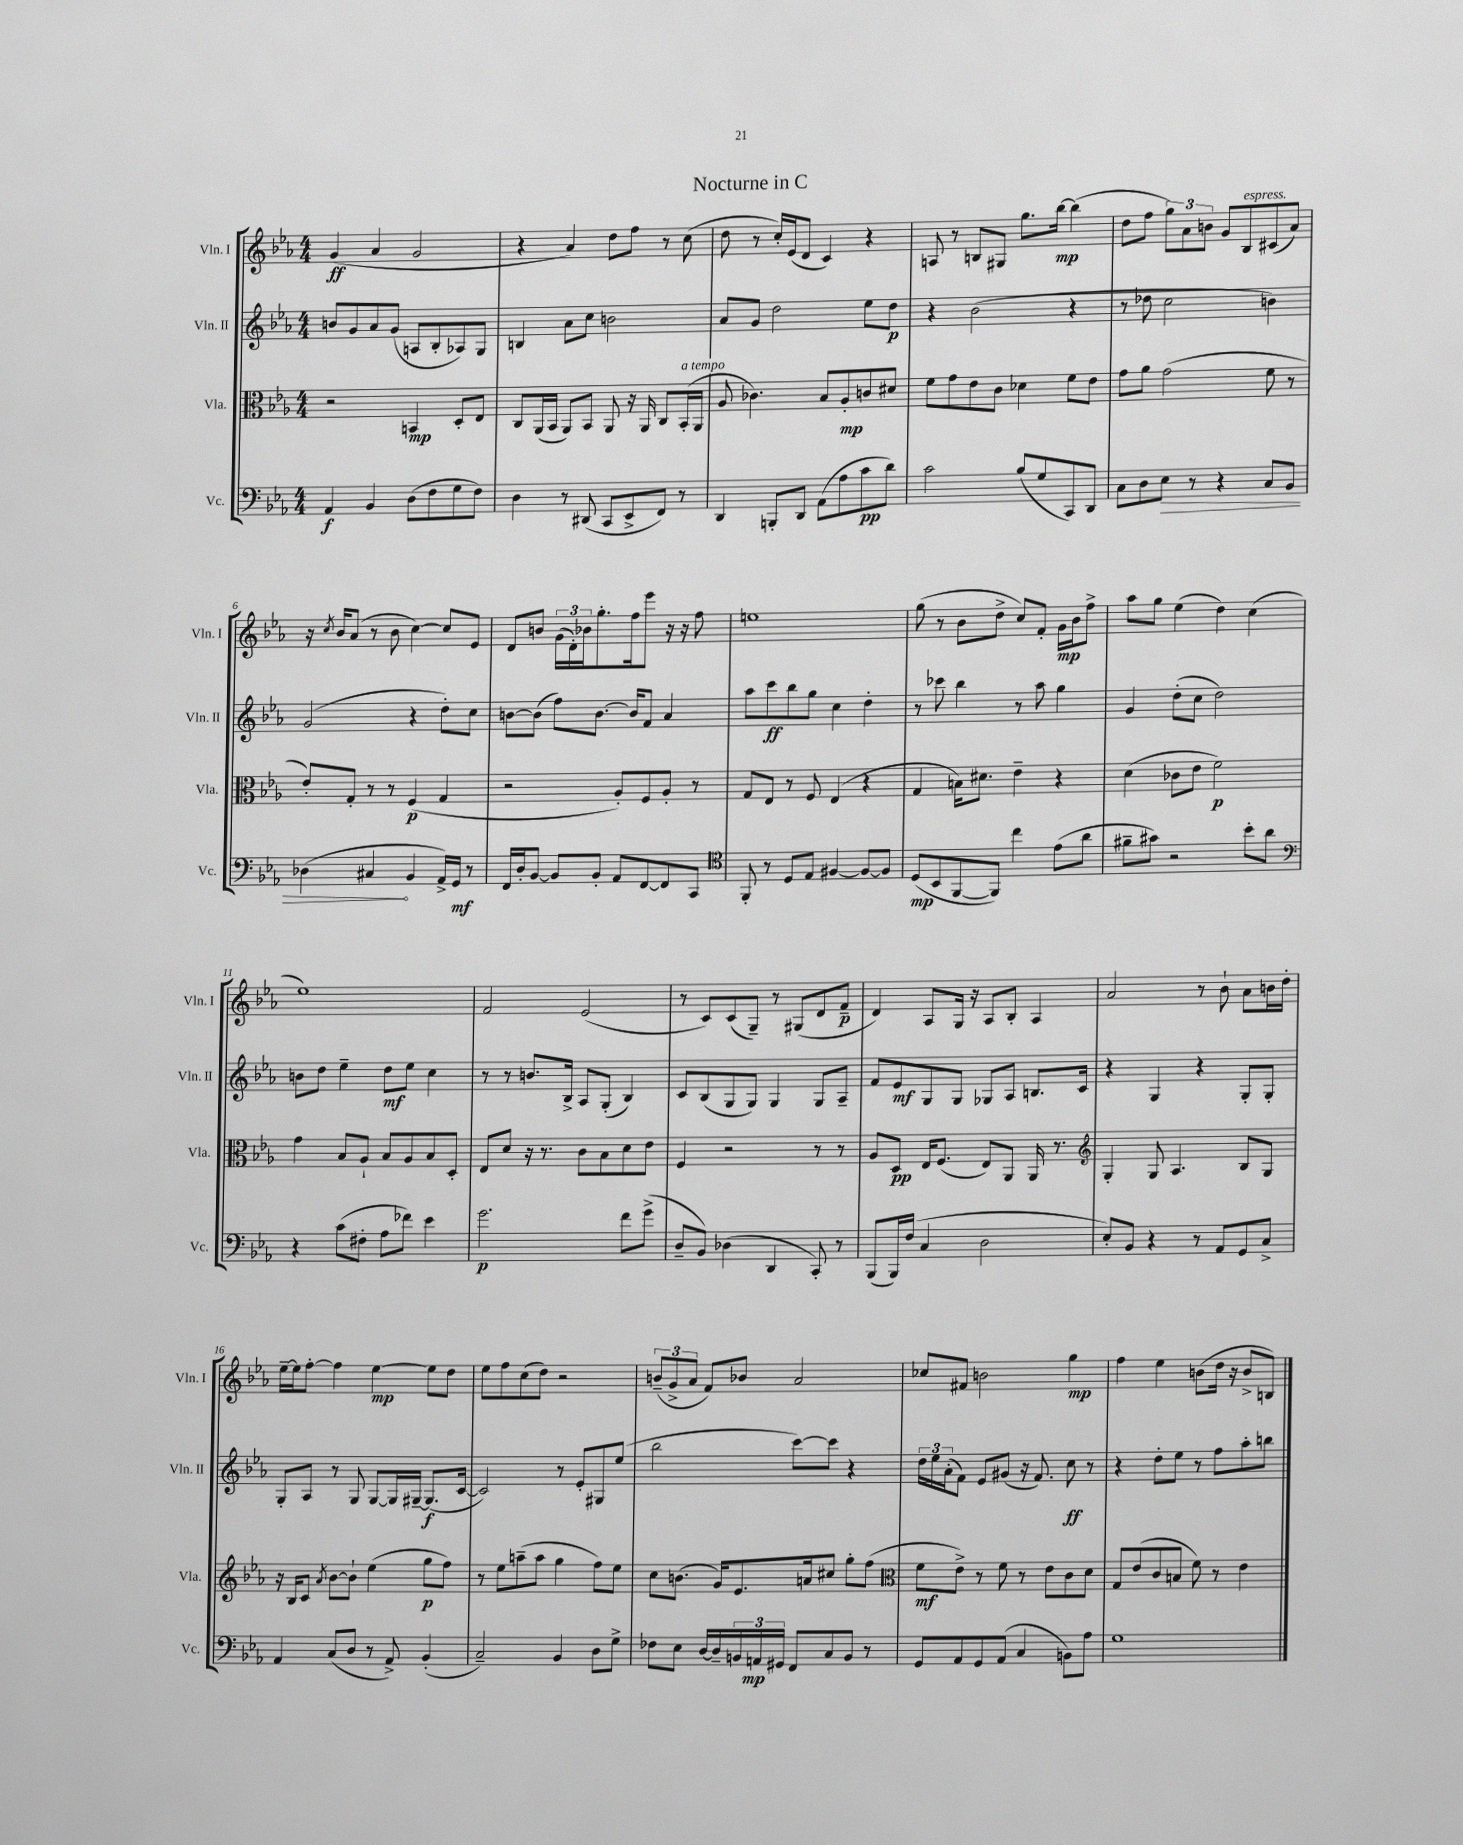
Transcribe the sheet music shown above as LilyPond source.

\header { title = "Nocturne in C" }
<<
\new StaffGroup <<
\new Staff = "s0" \with { instrumentName = "Vln. I" shortInstrumentName = "Vln. I" } {
    \clef treble \key ees \major \numericTimeSignature \time 4/4
    g'4\ff( aes'4 g'2 |
    r4 aes'4) d''8 f''8 r8 c''8( |
    d''8 r8 c''16-.) ees'16( d'8 c'4) r4 |
    a8 r8 b8 gis8 g''8. bes''16~\mp bes''4( |
    d''8 f''8 \tuplet 3/2 { g''8) aes'8 b'8 } g'8 bes8^\markup { \italic "espress." } cis'8( aes'8) |
    r16 \acciaccatura { c''8 } bes'16 aes'8( r8 bes'8 c''4~) c''8 ees'8 |
    d'8 b'8 \tuplet 3/2 { g'16( d'16-.) bes'16 } g''8.-. f''16 ees'''8 r16 r16 f''8 |
    e''1 |
    g''8( r8 bes'8 d''8-> c''8) f'8-. g'16\mp bes'16 f''8-> |
    aes''8 g''8 ees''4( d''4) c''4( |
    ees''1) |
    f'2 ees'2( |
    r8 c'8) c'8( g8--) r8 gis8( d'8 f'8--\p |
    d'4) aes8 g16 r16 aes8 bes8-. aes4 |
    aes'2 r8 bes'8-! aes'8 b'16 d''16-. |
    ees''16~-- ees''16 f''8~-. f''4 ees''4~\mp ees''8 d''8 |
    ees''8 f''8 c''8( d''8) r2 |
    \tuplet 3/2 { b'8--( g'8-> aes'8 } f'8) bes'8 aes'2 |
    ces''8 fis'8 b'2 g''4\mp |
    f''4 ees''4 b'8( d''16 r16 b'8-> b8) \bar "|." |
}
\new Staff = "s1" \with { instrumentName = "Vln. II" shortInstrumentName = "Vln. II" } {
    \clef treble \key ees \major \numericTimeSignature \time 4/4
    b'8 g'8 aes'8 g'8( a8 bes8-. aes8) g8 |
    b4 aes'8 c''8 b'2 |
    aes'8 g'8 d''2 ees''8 d''8\p |
    r4 bes'2( r4 |
    r8 des''8 c''2 b'4) |
    g'2( r4 d''8-.) c''8 |
    b'8~ b'8( f''8) b'8.~ b'16 f'8 aes'4 |
    aes''8 c'''8\ff bes''8 g''8 c''4 d''4-. |
    r8 ces'''8 bes''4 r8 aes''8 g''4 |
    g'4 d''8-.( c''8 d''2) |
    b'8 d''8 ees''4-- d''8\mf ees''8 c''4 |
    r8 r8 b'8. bes16-> aes8 g8-.( bes4) |
    c'8 bes8( g8 g8) g4 g8 aes8-- |
    f'8 ees'8\mf g8 g8 ges8 aes8 b8. c'16 |
    r4 g4 r4 g8-. g8-. |
    g8-. aes8 r8 g8 g8~ g16 gis16~-- gis8.\f( c'16~ |
    c'2) r8 ees'8-. gis8 ees''8( |
    bes''2 c'''8~) c'''8 r4 |
    \tuplet 3/2 { d''16 ees''16 aes'16-.( } f'8) ees'8 gis'8( r16 f'8.) c''8\ff r8 |
    r4 d''8-. ees''8 r8 f''8 aes''8-. b''8 \bar "|." |
}
\new Staff = "s2" \with { instrumentName = "Vla." shortInstrumentName = "Vla." } {
    \clef alto \key ees \major \numericTimeSignature \time 4/4
    r2 b,4\mp d8-. ees8 |
    c8 aes,16( bes,16 aes,8) bes,8 aes,8 r16 aes,16 c8 bes,16-.^\markup { \italic "a tempo" }( aes,16 |
    aes8 ces'4.) bes8 aes8-.\mp c'8 dis'8 |
    f'8 g'8 ees'8 c'8 des'4 f'8 ees'8 |
    g'8 aes'8 g'2( f'8 r8 |
    ees'8-.) g8-. r8 r8 f4\p( g4 |
    r2 aes8-.) f8 aes8-. r8 |
    g8 ees8 r8 f8 ees4( r4 |
    g4 b16) dis'8. ees'4-- r4 |
    d'4( ces'8 ees'8 f'2\p) |
    g'4 bes8 aes8-! bes8 aes8 bes8 d8-. |
    ees8 d'8 r16 r8. c'8 bes8 d'8 ees'8 |
    f4 r2 r8 r8 |
    aes8 d8\pp ees16 f8.( ees8) aes,8 aes,16 r8. |
    \clef treble g4-. g8 aes4. bes8 g8 |
    r16 bes16 c'8 \acciaccatura { aes'8 } bes'8~ bes'8-! ees''4( g''8\p f''8) |
    r8 ees''8 a''8--( a''8 g''4 f''8) ees''8 |
    c''8 b'8.( g'16) ees'8. a'16 cis''8 g''8-. f''8( |
    \clef alto f'8\mf ees'8->) r8 f'8 r8 ees'8 c'8 d'8 |
    g8 ees'8( c'8 b8 f'8) r8 ees'4 \bar "|." |
}
\new Staff = "s3" \with { instrumentName = "Vc." shortInstrumentName = "Vc." } {
    \clef bass \key ees \major \numericTimeSignature \time 4/4
    aes,4\f bes,4 d8( f8 g8 f8) |
    d4 r8 dis,8( c,8 ees,8-> f,8) r8 |
    d,4 b,,8-. d,8 aes,8( aes8 c'8\pp d'8) |
    c'2 bes8( g8 c,8) d,8 |
    c8 d8 \once \override Hairpin.circled-tip = ##t ees8\> r8 r4 c8 bes,8 |
    des4( cis4\! bes,4 aes,16->) g,16\mf r8 |
    f,16 d16-. bes,8~ bes,8 bes,8-. aes,8 f,8~ f,8 c,8 |
    \clef tenor f,8-. r8 d8 ees8 fis4~ fis8~ fis8 |
    d8\mp( bes,8 f,8~ f,8) c''4 ees'8( aes'8 |
    fis'8-- gis'8) r2 bes'8-. aes'8 |
    \clef bass r4 c'8( fis8-. aes8 fes'8) ees'4 |
    g'2.\p f'8 g'8->( |
    d8-- bes,8) des4( d,4 c,8-.) r8 |
    bes,,8( bes,,16) f16( c4 d2 |
    ees8-.) bes,8 r4 r8 aes,8 g,8 c8-> |
    aes,4 c8( d8 r8 aes,8->) bes,4-.( |
    c2--) bes,4 d8 g8-> |
    fes8 ees8 d16~ d16-- \tuplet 3/2 { b,16 a,16\mp gis,16 } f,8 c8 b,8 r8 |
    g,8 aes,8 g,8 aes,8( c4 b,8) aes8 |
    g1 \bar "|." |
}
>>
>>
